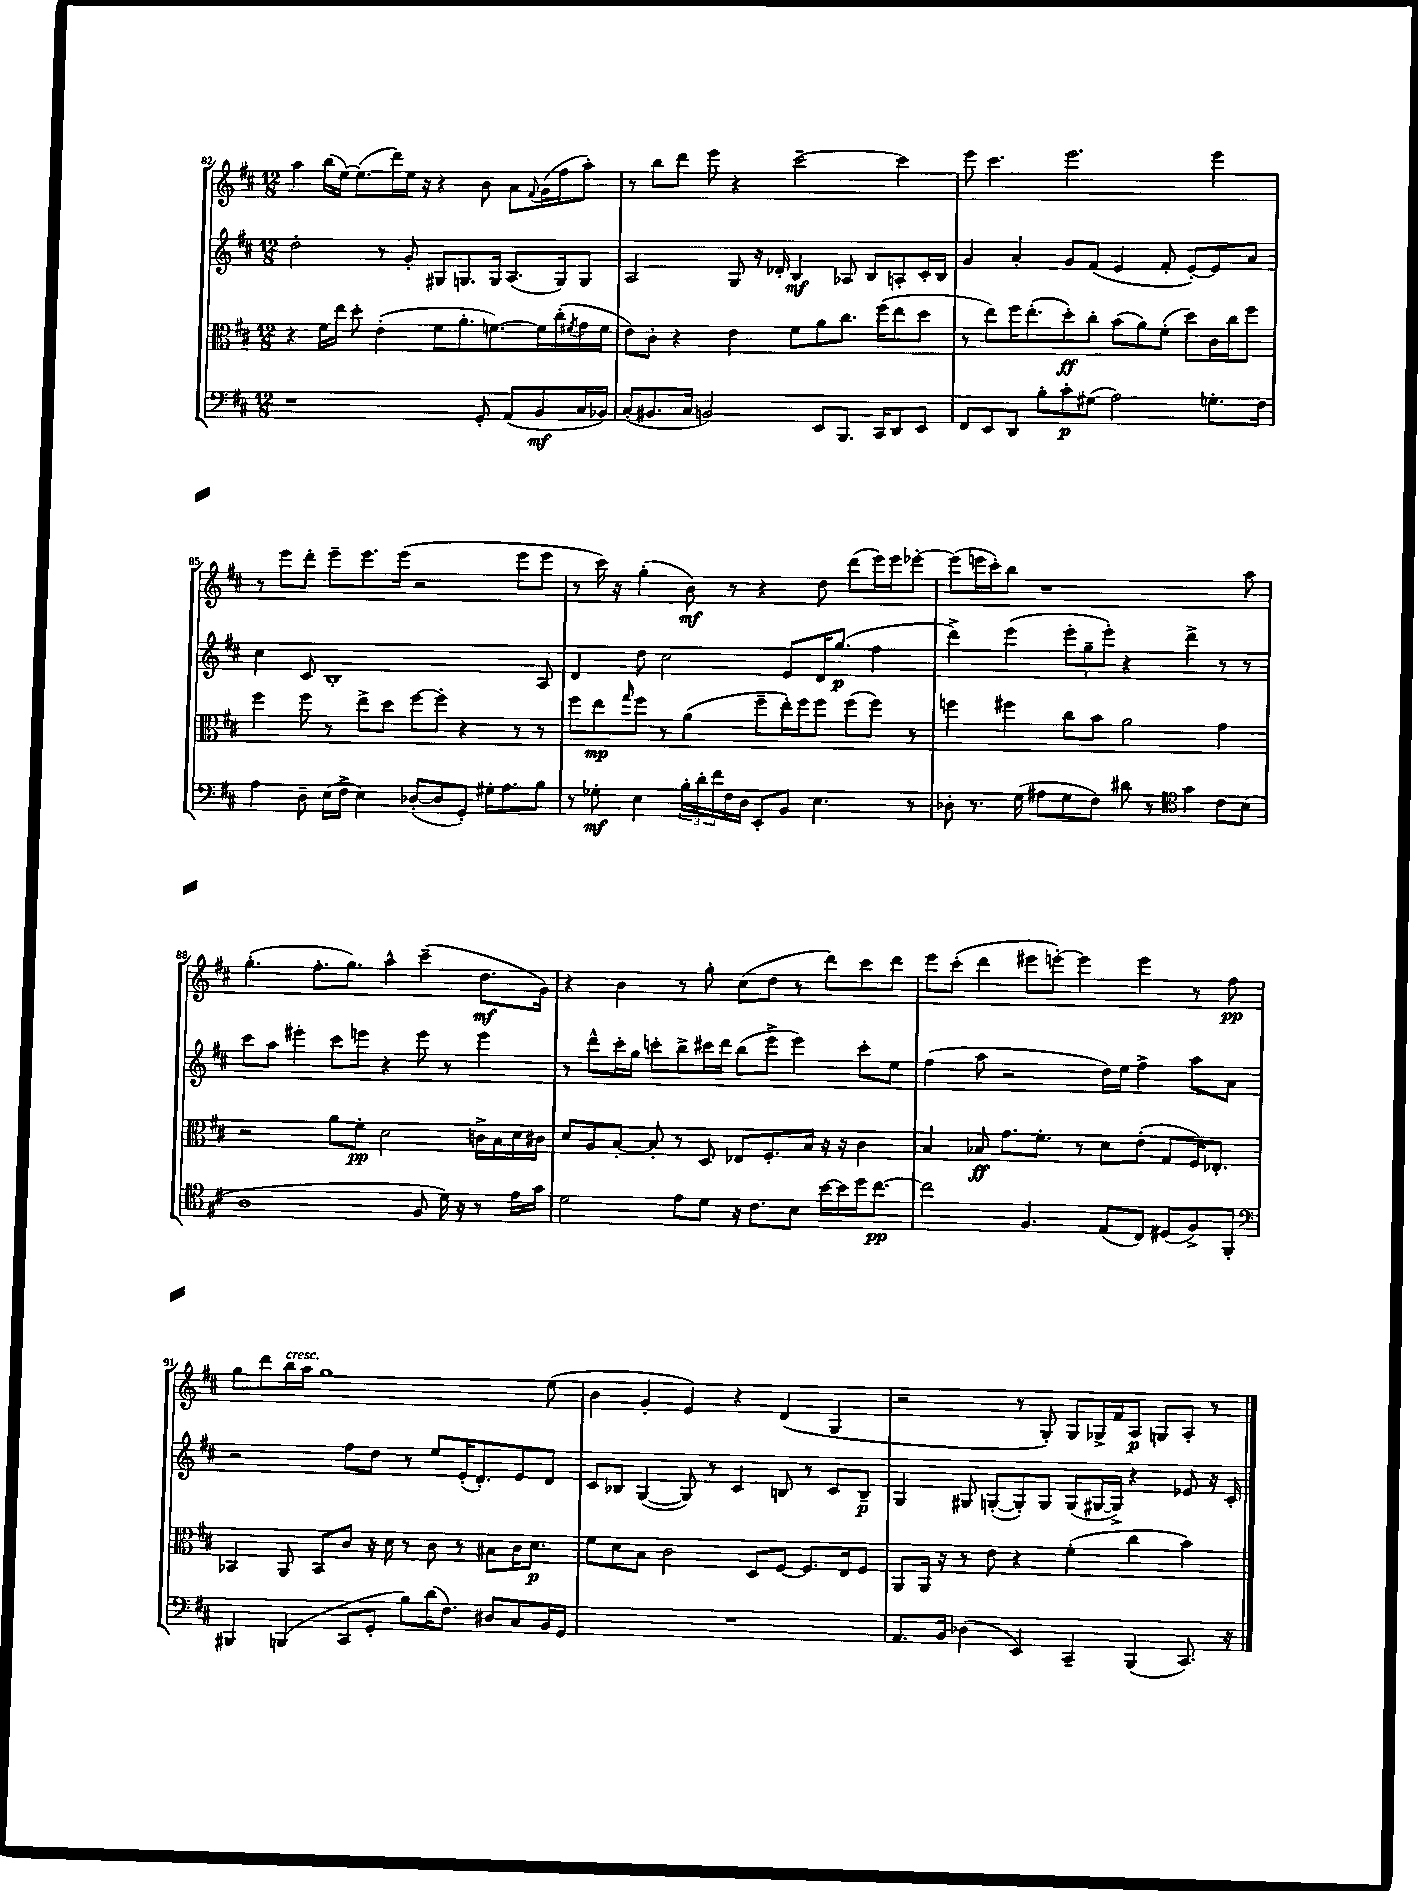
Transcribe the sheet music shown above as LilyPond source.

<<
\new StaffGroup <<
\new Staff = "s0" {
    \clef treble \key d \major \numericTimeSignature \time 12/8
    a''4 b''16( e''16~) e''8.( d'''16) e''16 r16 r4 b'8 a'8 \appoggiatura { fis'8 } g'16( fis''16 a''8-.) |
    r8 b''8 d'''8 e'''8 r4 cis'''2~-- cis'''4 |
    e'''8 cis'''4. e'''2. e'''4 |
    r8 e'''8 d'''8-. e'''8-- e'''8. e'''16( r2 e'''8 e'''8 |
    r8 cis'''16) r16 g''4-.( b'8\mf) r8 r4 d''8 d'''8( e'''16) e'''16 ees'''8~-. |
    ees'''8( e'''16 cis'''16-.) b''8 r1 a''8 |
    g''4.-.( fis''8.-. g''8.) a''4-^ cis'''4--( d''8.\mf g'16) |
    r4 b'4 r8 g''8-. cis''8( d''8 r8 d'''8) cis'''8 d'''8 |
    e'''8 cis'''8-.( d'''4 eis'''8 e'''8~-.) e'''4 e'''4 r8 fis''8\pp |
    g''8 d'''8 b''16^\markup { \italic "cresc." } a''16 g''1 e''8( |
    b'4 g'4-. e'4) r4 d'4( g4 |
    r2 r8 g8-.) g8 ges16-> fis'16 a8\p g8 a8-. r8 \bar "|." |
}
\new Staff = "s1" {
    \clef treble \key d \major \numericTimeSignature \time 12/8
    d''2-. r8 g'8-. gis8 g8. g16 a8.( g16) g8 |
    a2 g8 r16 des'16-. b4\mf aes8 b8 a8-. cis'16-. b16 |
    g'4 a'4-. g'8 fis'8( e'4 fis'8-. e'8~-.) e'8 a'8 |
    cis''4 cis'8 b1-. a8 |
    d'4 d''8 cis''2 e'8 d'16 g''8.\p( fis''4 |
    d'''4->) e'''4( \tuplet 3/2 { e'''8-. g''8-- e'''8-.) } r4 d'''4-> r8 r8 |
    cis'''8 a''8 eis'''4-. cis'''8 e'''8 r4 e'''8 r8 e'''4 |
    r8 d'''8-^ cis'''16-. g''16 c'''8-. b''8-> cis'''16 d'''16 b''8( e'''8-> e'''4) cis'''8-. e''8 |
    fis''4( a''8 r2 d''16) e''16 fis''4-> a''8 a'8 |
    r2 fis''8 d''8 r8 e''8 e'16-.( d'8.-.) e'8 d'8 |
    cis'8 bes8 g4~( g8) r8 cis'4 b8 r8 cis'8 b8--\p |
    g4 gis8 g8~-.( g8-.) g8 g8( gis16~ gis16->) r4 ees'8 r16 cis'16-. \bar "|." |
}
\new Staff = "s2" {
    \clef alto \key d \major \numericTimeSignature \time 12/8
    r4 fis'16 e''16 d''8-. e'4-.( fis'8 a'8.-. f'8.~) f'16 cis''16-.( \acciaccatura { fis'8 } g'16 fis'16 |
    e'8) cis'8-. r4 e'4 fis'8 a'8 cis''8. fis''16( e''8 d''8 |
    r8 e''8) fis''16 e''8.-.( d''8-.\ff) cis''8-. b'8( a'8) fis'8-.( d''8) cis'16 cis''16 fis''8 |
    fis''4 fis''8 r8 e''8-> d''8 fis''8~ fis''8-. r4 r8 r8 |
    fis''8 e''8\mp \grace { g''16 } fis''8 r8 a'4( fis''8-- e''16-.) fis''16 fis''8 fis''8( fis''8) r8 |
    f''4 fis''4 cis''8 b'8 a'2 g'4 |
    r2 a'8 fis'8-.\pp d'2 c'16-> b16 d'16 cis'16 |
    d'8 a8 b8~-. b8-. r8 d8 ees8 fis8.-. b16 r16 r16 cis'4 |
    b4 bes8\ff g'8. fis'8.-. r8 d'8 e'8-.( g8 fis16) ees8.-. |
    bes,4 a,8 bes,8 cis'8 r16 d'16 r8 cis'8 r8 bis8 cis'16 d'8.\p |
    fis'8 d'8 b8 cis'2 d8 fis8~ fis8. e16 fis8 |
    a,8 a,16 r16 r8 e'8 r4 fis'4-.( cis''4 b'4) \bar "|." |
}
\new Staff = "s3" {
    \clef bass \key d \major \numericTimeSignature \time 12/8
    r1 g,8-. a,8( b,8\mf cis16 bes,16) |
    cis8-.( bis,8. cis16 b,2) e,8 b,,8. cis,16 d,8 e,8 |
    fis,8 e,8 d,8 b8-. cis'8-.\p gis8( a2) g8.-. fis16 |
    a4 d8-- e16( fis16-> e4) des8~-.( des8 g,8-.) gis16-. a8. b8 |
    r8 ges8-.\mf e4 \tuplet 3/2 { b16-. d'16-. fis'16 } fis16 d16 e,8-. b,8 e4. r8 |
    des8-. r8. g16( ais8 g8 fis8) dis'8 r8 \clef tenor g'4 cis'8 b8( |
    a1 fis8 d'16) r16 r8 e'16 g'16 |
    d'2 e'8 d'8 r16 cis'8. b8 b'16~ b'16 d''16 cis''8.~\pp |
    cis''2 fis4. e8( cis8) dis8( fis8->) fis,8-. |
    \clef bass bis,,4 b,,4( cis,8 g,8-. b8) d'16( fis8.) dis8 cis8 b,16 g,16 |
    R1. |
    a,8. b,16 des4( e,4) cis,4-- b,,4( cis,8.) r16 \bar "|." |
}
>>
>>
\layout { \context { \Score currentBarNumber = #82 } }
